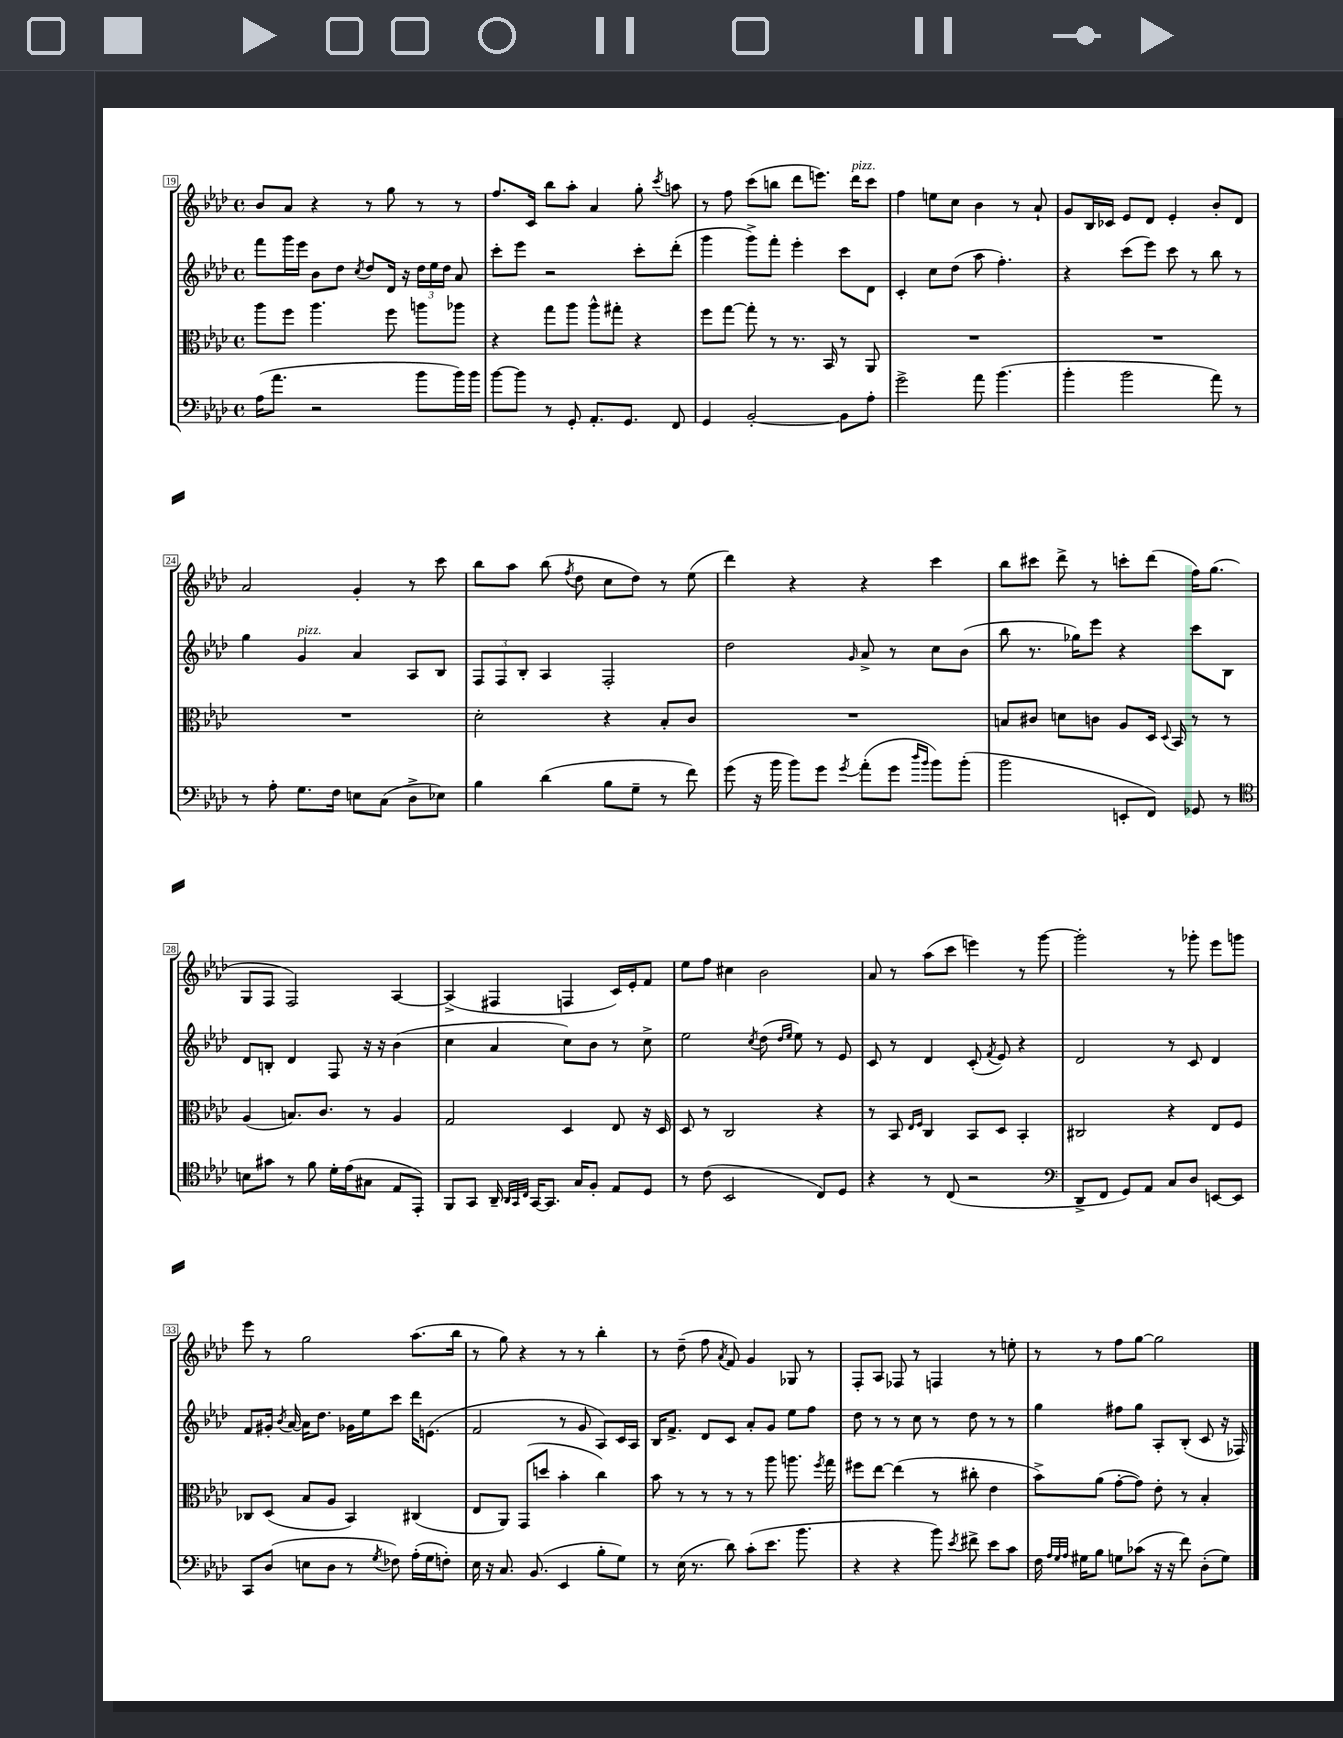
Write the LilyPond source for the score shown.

<<
\new StaffGroup <<
\new Staff = "s0" {
    \clef treble \key aes \major \defaultTimeSignature \time 4/4
    \autoBeamOff bes'8[ aes'8] r4 r8 g''8 r8 r8 |
    f''8.[ c'16] bes''8[ aes''8]-. aes'4 g''8-. \acciaccatura { c'''8 } a''8 |
    r8 f''8 c'''8[( b''8] des'''8[ e'''8.]) des'''16[^\markup { \italic "pizz." } c'''8] |
    f''4 e''8[ c''8] bes'4 r8 aes'8-! |
    g'8[ bes16 ces'16] ees'8[ des'8] ees'4-. bes'8[-. des'8] |
    aes'2 g'4-. r8 c'''8 |
    bes''8[ aes''8] bes''8( \acciaccatura { f''8 } des''8 c''8[ des''8]) r8 ees''8( |
    des'''4) r4 r4 c'''4 |
    bes''8[ cis'''8] des'''8-> r8 c'''8[-. des'''8]( f''16[) g''8.]( |
    g8[ f8] f2) aes4~ |
    aes4->( fis4 f4 c'16[) ees'16-. f'8] |
    ees''8[ f''8] cis''4 bes'2 |
    aes'8 r8 aes''8[( c'''8] e'''4) r8 g'''8~ |
    g'''2-. r8 ges'''8-. ees'''8[ g'''8] |
    ees'''8 r8 g''2 aes''8.[( bes''16] |
    r8 g''8) r4 r8 r8 bes''4-. |
    r8 des''8--( f''8 \acciaccatura { aes'8 } f'8) g'4 ges8 r8 |
    f8[-. aes8] fes8 r8 f4 r8 e''8-. |
    r8 r8 f''8[ g''8]~ g''2 \bar "|." |
}
\new Staff = "s1" {
    \clef treble \key aes \major \defaultTimeSignature \time 4/4
    \autoBeamOff f'''8[ g'''16 ees'''16] bes'8[ des''8] \acciaccatura { c''8 } des''8[ des'16] r16 \tuplet 3/2 { des''16[ ees''16 des''16] } aes'8 |
    c'''8[-. ees'''8] r2 c'''8[-. des'''8]-.( |
    g'''4 g'''8[->) f'''8]-. ees'''4-. c'''8[ des'8] |
    c'4-. c''8[ des''8]( aes''8 f''4.-.) |
    r4 c'''8[( ees'''8]) c'''8 r8 bes''8 r8 |
    g''4 g'4^\markup { \italic "pizz." } aes'4 aes8[ bes8] |
    \tuplet 3/2 { f8[ f8 bes8]-. } aes4 f2-. |
    des''2 \grace { g'16 } aes'8-> r8 c''8[ bes'8]( |
    bes''8 r8. ges''16[) ees'''8] r4 c'''8[ bes8] |
    des'8[ b8]-. des'4 f8 r16 r16 bes'4( |
    c''4 aes'4 c''8[) bes'8] r8 c''8-> |
    ees''2 \acciaccatura { c''8 } des''8( \grace { des''16[ ees''16] } ees''8) r8 ees'8 |
    c'8 r8 des'4 c'8-.( \acciaccatura { f'8 } ees'8) r4 |
    des'2 r8 c'8 des'4 |
    f'8[ gis'16]-. \acciaccatura { bes'8 } aes'16~ aes'16[ des''8.] ges'16[ ees''16 c'''8] des'''16[ e'8.]( |
    f'2 r8 g'8 aes8[) c'16 aes16] |
    bes16[ f'8.]-> des'8[ c'8] aes'8[-. g'8] ees''8[ f''8] |
    des''8 r8 r8 c''8 r8 des''8 r8 r8 |
    g''4 fis''8[ g''8] aes8[-. bes8]-.( c'8 r16 fes16) \bar "|." |
}
\new Staff = "s2" {
    \clef alto \key aes \major \defaultTimeSignature \time 4/4
    \autoBeamOff aes''8[ f''8] aes''4. f''8 a''8[ aes''8] |
    r4 g''8[ aes''8] aes''8[-^ gis''8]-. r4 |
    f''8[ g''8]~ g''8-. r8 r8. bes,16 r8 aes,8 |
    R1 |
    R1 |
    R1 |
    des'2-. r4 bes8[-. c'8] |
    R1 |
    b8[ cis'8] d'8[ c'8] aes8[ des16] \appoggiatura { des8 } bes,16 r8 r8 |
    aes4( b8.[) c'8.] r8 aes4 |
    g2 des4 ees8 r16 des16 |
    des8 r8 c2 r4 |
    r8 bes,8 \grace { ees16[ f16] } c4 bes,8[ des8] bes,4-. |
    cis2 r4 ees8[ f8] |
    ces8[ des8]( bes8[ aes8] bes,4) cis4( |
    ees8[ aes,8]) g,8[( d''8] bes'4-. c''4) |
    bes'8 r8 r8 r8 r8 aes''8 a''8. \acciaccatura { f''8 } g''16 |
    fis''8[ ees''8]~ ees''4( r8 cis''8-. ees'4 |
    bes'8[->) aes'8]( g'8[~-. g'8]) ees'8-. r8 bes4-. \bar "|." |
}
\new Staff = "s3" {
    \clef bass \key aes \major \defaultTimeSignature \time 4/4
    \autoBeamOff aes16[( aes'8.] r2 bes'8[ bes'16) bes'16] |
    bes'8[~ bes'8] r8 g,8-. aes,8.[-. g,8.] f,8 |
    g,4 bes,2~-. bes,8[ aes8]-. |
    g'2-> aes'8 bes'4.( |
    bes'4-. bes'2 aes'8) r8 |
    r8 aes8-. g8.[ f16] e8[ c8]( des8[-> ees8]) |
    bes4 des'4( bes8[ g8]-- r8 f'8) |
    g'8( r16 bes'16 bes'8[) g'8] \acciaccatura { g'8 } aes'8[-.( g'8] \grace { des''16[ bes'16] } bes'8[) bes'8]-.( |
    bes'2 e,8[-. f,8]) ges,8 r8 |
    \clef tenor b8[ gis'8] r8 f'8 des'16[-. ees'16( gis8] ees8[ ees,8]-.) |
    f,8[ g,8] aes,16-- \grace { aes,32[ g,32 c32] } g,16[~ g,8.] g16[ f8]-. ees8[ des8] |
    r8 c'8( bes,2 c8[) des8] |
    r4 r8 c8( r2 |
    \clef bass des,8[-> f,8] g,8[) aes,8] c8[ des8] e,8[~ e,8] |
    c,8[ des8]( e8[ des8] r8 \acciaccatura { g8 } fes8) aes16[-.( g16 f8]-.) |
    ees16 r16 c8. bes,8.( ees,4 bes8[-. g8]) |
    r8 ees16( r8. des'8) c'8[-.( ees'8.] bes'8. |
    r4 r4 bes'8) \acciaccatura { ees'8 } fis'8-> ees'8[ c'8] |
    f16 \grace { aes32[ g32 aes32] } gis16[ bes8] g8[ ces'8]( r16 r16 f'8) des8[-.( g8]) \bar "|." |
}
>>
>>
